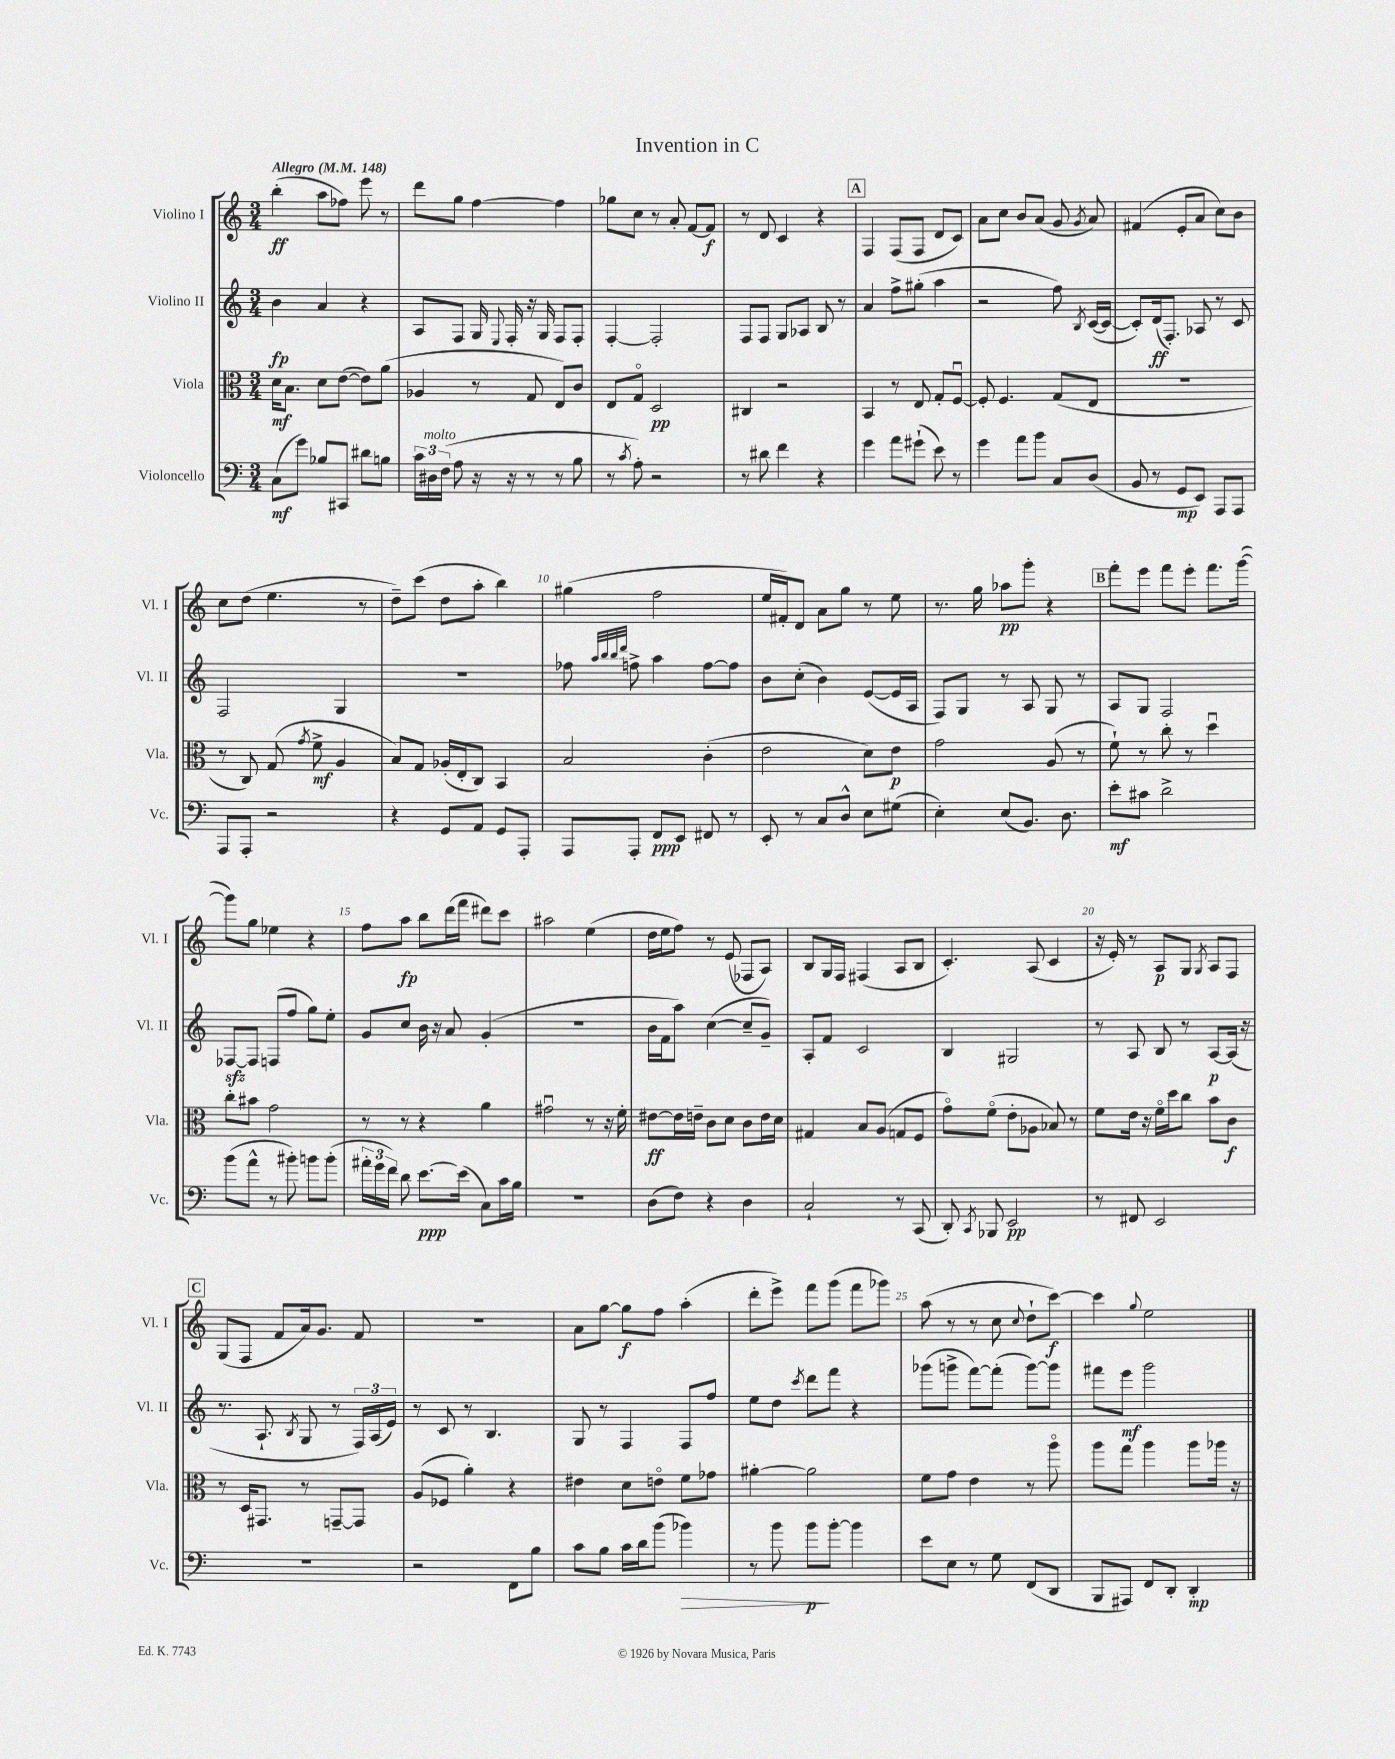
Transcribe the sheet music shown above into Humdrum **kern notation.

**kern	**dynam	**kern	**dynam	**kern	**dynam	**kern	**dynam
*part4	*part4	*part3	*part3	*part2	*part2	*part1	*part1
*staff4	*staff4	*staff3	*staff3	*staff2	*staff2	*staff1	*staff1
*I"Violoncello	*	*I"Viola	*	*I"Violino II	*	*I"Violino I	*
*I'Vc.	*	*I'Vla.	*	*I'Vl. II	*	*I'Vl. I	*
*clefF4	*	*clefC3	*	*clefG2	*	*clefG2	*
*k[]	*	*k[]	*	*k[]	*	*k[]	*
*M3/4	*	*M3/4	*	*M3/4	*	*M3/4	*
*MM148	*	*MM148	*	*MM148	*	*MM148	*
=1	=1	=1	=1	=1	=1	=1	=1
!	!	!	!	!	!	!LO:TX:a:B:t=Allegro	!
(8C\L	mf	16d\KL	mf	4b\	fp	(4bb'\	ff
.	.	8.B\J	.	.	.	.	.
8g\J)	.	.	.	.	.	.	.
8B-X/L	.	8d\L	.	4a/	.	8aa\L	.
8CC#X/J	.	([8e\J	.	.	.	8ff-X\J)	.
8d#X\L	.	8e\L])	.	4r	.	8eee\	.
8Bn\J	.	(8a\J	.	.	.	8r	.
=2	=2	=2	=2	=2	=2	=2	=2
24c\LL	.	4A-X/	.	8A/L	.	8ddd\L	.
!LO:TX:a:i:t=molto	!	!	!	!	!	!	!
24D#X\	.	.	.	.	.	.	.
(24F\JJ	.	.	.	.	.	.	.
8A\	.	.	.	8F/J	.	8gg\J	.
16r	.	8r	.	16G/	.	[4ff\	.
.	.	.	.	8qqE/	.	.	.
16r	.	.	.	16F'/	.	.	.
8r	.	8G/	.	16r	.	.	.
.	.	.	.	16G/	.	.	.
8r	.	8E/L)	.	8F/L	.	4ff\]	.
8B\	.	8c/J	.	8F'/J	.	.	.
=3	=3	=3	=3	=3	=3	=3	=3
8r	.	8E/L	.	[4F'/	.	8gg-X\L	.
8qc/	.	.	.	.	.	.	.
8A'\)	.	8G/J	.	.	.	8cc\J	.
2r	.	2D/	pp	2F'/]	.	8r	.
.	.	.	.	.	.	8a'/	.
.	.	.	.	.	.	[8f/L	.
.	.	.	.	.	.	8f/J]	f
=4	=4	=4	=4	=4	=4	=4	=4
8r	.	4C#X/	.	8F/L	.	8r	.
8d#X\	.	.	.	8F/J	.	8d/	.
4f\	.	2r	.	8G/L	.	4c/	.
.	.	.	.	8A-X/J	.	.	.
4r	.	.	.	8B/	.	4r	.
.	.	.	.	8r	.	.	.
!!LO:REH:place=s1:t=A
=5	=5	=5	=5	=5	=5	=5	=5
4g\	.	4BB/	.	4a/	.	4F/	.
8a\L	.	8r	.	8ff^\L	.	(8F/L	.
(8g#X`\J	.	8E/	.	(8gg#X'\J	.	8F/J	.
8e\)	.	8G'/L	.	4aa\	.	8d/L	.
8r	.	[8Fu/J	.	.	.	8c/J)	.
=6	=6	=6	=6	=6	=6	=6	=6
4g\	.	8F'/]	.	2r	.	8a\L	.
.	.	4.F/	.	.	.	8cc\J	.
8a\L	.	.	.	.	.	8b/L	.
8b\J	.	.	.	.	.	(8a/J	.
8C/L	.	(8G/L	.	8ff\)	.	8g/	.
.	.	.	.	8qB/	.	8qg/	.
(8D/J	.	8E/J	.	([16c/LL	.	8a/)	.
.	.	.	.	16c/JJ_	.	.	.
=7	=7	=7	=7	=7	=7	=7	=7
8BB/	.	2.r	.	8c'/L])	.	(4f#X/	.
8r	.	.	.	(16d/k	ff	.	.
.	.	.	.	8.F'/J)	.	.	.
8GG/L	mp	.	.	.	.	8e'/L	.
8EE/J)	.	.	.	8A-X/	.	8a/J	.
8AAA/L	.	.	.	8r	.	8cc\L)	.
8AAA/J	.	.	.	8c/	.	8b\J	.
!!LO:LB:g=z
=8	=8	=8	=8	=8	=8	=8	=8
8AAA/L	.	8r	.	2F/	.	8cc\L	.
8AAA'/J	.	8C/)	.	.	.	(8dd\J	.
2r	.	(8G/	.	.	.	4.ee\	.
.	.	8qg/	.	.	.	.	.
.	.	8f^\	mf	.	.	.	.
.	.	4A/	.	4G/	.	.	.
.	.	.	.	.	.	8r	.
=9	=9	=9	=9	=9	=9	=9	=9
4r	.	8B/L)	.	2.r	.	8dd~\L)	.
.	.	8G/J	.	.	.	(8ccc\J	.
8GG/L	.	(16A-X'/LL	.	.	.	8dd\L	.
.	.	16E'/J	.	.	.	.	.
8AA/J	.	8C/J)	.	.	.	8aa'\J	.
8GG/L	.	4BB/	.	.	.	4bb\)	.
8AAA'/J	.	.	.	.	.	.	.
=10	=10	=10	=10	=10	=10	=10	=10
8AAA/L	.	2B/	.	8ff-X\	.	(4gg#X\	.
.	.	.	.	32qqaa/LLL	.	.	.
.	.	.	.	32qqbb/	.	.	.
.	.	.	.	32qqbb/	.	.	.
.	.	.	.	32qqddd/JJJ	.	.	.
8AAA'/J	.	.	.	8ffn^\	.	.	.
8FF/L	ppp	.	.	4aa\	.	2ff\	.
8EE/J	.	.	.	.	.	.	.
8FF#X/	.	(4c'\	.	[8ff\L	.	.	.
8r	.	.	.	8ff\J]	.	.	.
=11	=11	=11	=11	=11	=11	=11	=11
8EE'/	.	2e\	.	8b\L	.	16ee/LL	.
.	.	.	.	.	.	16f#X'/J)	.
8r	.	.	.	(8cc'\J	.	8d/J	.
8C/L	.	.	.	4b\)	.	8a\L	.
8D^^/J	.	.	.	.	.	8gg\J	.
8E\L	.	8d\L)	.	([8e/L	.	8r	.
(8G#X\J	.	8e\J	p	16e/L]	.	8ee\	.
.	.	.	.	16A/JJ	.	.	.
=12	=12	=12	=12	=12	=12	=12	=12
4E'\)	.	2g\	.	8F/L)	.	8.r	.
.	.	.	.	8G/J	.	.	.
.	.	.	.	.	.	16gg\	.
(8E/L	.	.	.	8r	.	8aa-X\L	pp
8.BB/J)	.	.	.	8A/	.	8ggg'\J	.
.	.	(8A/	.	8G/	.	4r	.
8.D\	.	.	.	.	.	.	.
.	.	8r	.	8r	.	.	.
!!LO:REH:place=s1:t=B
=13	=13	=13	=13	=13	=13	=13	=13
8e'\L	mf	8f`\)	.	8A/L	.	8fff'\L	.
8c#X\J	.	8r	.	8G/J	.	8eee\J	.
2d^\	.	8cc'\	.	2F/	.	8fff\L	.
.	.	8r	.	.	.	8eee'\J	.
.	.	4ddu\	.	.	.	8.fff\L	.
.	.	.	.	.	.	([16ggg\Jk	.
!!LO:LB:g=z
=14	=14	=14	=14	=14	=14	=14	=14
(8b\L	.	8cc'\L	.	[8F-Xzz/L	.	8ggg\L])	.
8a^^\J	.	8b#X\J	.	8F-/J]	.	8gg\J	.
8r	.	2g\	.	(8Fn/L	.	4ee-X\	.
8b#X'\)	.	.	.	8ff/J	.	.	.
8bn\L	.	.	.	8gg\L)	.	4r	.
(8b'\J	.	.	.	8ee'\J	.	.	.
=15	=15	=15	=15	=15	=15	=15	=15
24a#X'\LL	.	8r	.	8g/L	.	8ff\L	.
24g\	.	.	.	.	.	.	.
24f\JJ)	.	.	.	.	.	.	.
8d\	.	8r	.	8cc/J	.	8aa\J	fp
[8.e\L	ppp	4r	.	16b\	.	8bb\L	.
.	.	.	.	16r	.	.	.
.	.	.	.	8a/	.	(16ddd\L	.
(16e\Jk]	.	.	.	.	.	16fff\JJ	.
8C\L)	.	4a\	.	(4g'/	.	8ddd#X\L)	.
16c\L	.	.	.	.	.	8ccc\J	.
16B\JJ	.	.	.	.	.	.	.
=16	=16	=16	=16	=16	=16	=16	=16
2.r	.	2g#Xu\	.	2.r	.	2aa#X\	.
.	.	8r	.	.	.	(4ee\	.
.	.	16r	.	.	.	.	.
.	.	16f'\	.	.	.	.	.
=17	=17	=17	=17	=17	=17	=17	=17
(8D\L	.	[8e#X\L	ff	16b\LL	.	16dd\LL	.
.	.	.	.	16f\J	.	16ee\J	.
8F\J)	.	16e#\L]	.	8aa\J)	.	8ff\J)	.
.	.	16en~\JJ	.	.	.	.	.
4r	.	8c\L	.	([4cc\	.	8r	.
.	.	8d\J	.	.	.	(8e/	.
4D\	.	8c\L	.	8cc~/L]	.	8F-X/L	.
.	.	16e\L	.	8g~/J)	.	8A/J)	.
.	.	16d\JJ	.	.	.	.	.
=18	=18	=18	=18	=18	=18	=18	=18
2C`/	.	4G#X/	.	8A'/L	.	8B/L	.
.	.	.	.	8f/J	.	16G/L	.
.	.	.	.	.	.	16F/JJ	.
.	.	8B/L	.	2c/	.	(4F#X/	.
.	.	(8A/J	.	.	.	.	.
8r	.	8Gn/L	.	.	.	8A/L	.
(8CC/	.	8F/J	.	.	.	8B/J	.
=19	=19	=19	=19	=19	=19	=19	=19
8DD'/)	.	8g\L)	.	4B/	.	4.c'/)	.
8qCC/	.	.	.	.	.	.	.
8BBB-X/	.	(8f\J	.	.	.	.	.
2EE/	pp	8e'\L	.	2G#X/	.	.	.
.	.	8A-X\J	.	.	.	(8A/	.
.	.	8B-X/)	.	.	.	4c/	.
.	.	8r	.	.	.	.	.
=20	=20	=20	=20	=20	=20	=20	=20
8r	.	8f\L	.	8r	.	16r	.
.	.	.	.	.	.	16e'/)	.
8FF#X/	.	16e\Jk	.	8A/	.	8r	.
.	.	16r	.	.	.	.	.
2EE/	.	16f\LL	.	8B/	.	8A/L	p
.	.	16dd\J	.	.	.	.	.
.	.	8cc\J	.	8r	.	8G/J	.
.	.	.	.	.	.	8qG/	.
.	.	8b\L	.	[8A/L	p	8A/L	.
.	.	8c\J	f	(16A/Jk]	.	8F/J	.
.	.	.	.	16r	.	.	.
!!LO:LB:g=z
!!LO:REH:place=s1:t=C
=21	=21	=21	=21	=21	=21	=21	=21
2.r	.	8r	.	8.r	.	(8G/L	.
.	.	16D/KL	.	.	.	8F/J	.
.	.	8.GG#X/J	.	8.A`/	.	.	.
.	.	.	.	.	.	8f/L	.
.	.	.	.	8qB/	.	.	.
.	.	8r	.	8G/	.	16a/k)	.
.	.	.	.	.	.	8.g/J	.
.	.	[8GGn~/L	.	8r	.	.	.
.	.	8GG/J]	.	24F/LL)	.	8f/	.
.	.	.	.	(24A/	.	.	.
.	.	.	.	24e/JJ)	.	.	.
=22	=22	=22	=22	=22	=22	=22	=22
2r	.	(8A/L	.	8r	.	2.r	.
.	.	8F-X/J	.	8c/	.	.	.
.	.	4a'\)	.	8r	.	.	.
.	.	.	.	4.B/	.	.	.
8FF\L	.	4r	.	.	.	.	.
8B\J	.	.	.	.	.	.	.
=23	=23	=23	=23	=23	=23	=23	=23
8c\L	.	4e#X\	.	8G/	.	8a\L	.
8B\J	.	.	.	8r	.	[8gg\J	.
16c\LL	.	8d\L	.	4F/	.	8gg\L]	f
16d\J	.	.	.	.	.	.	.
(8b\J	.	8en\J	.	.	.	8ff\J	.
!	!LO:HP:b	!	!	!	!	!	!
4b-X\)	>	8f\L	.	8F/L	.	(4aa'\	.
.	.	8g-X\J	.	8ff/J	.	.	.
=24	=24	=24	=24	=24	=24	=24	=24
8r	.	[4a#X'\	.	8ee\L	.	8ddd'\L	.
8b\	.	.	.	8dd\J	.	8eee^\J)	.
.	.	.	.	8qccc/	.	.	.
8b\L	p	2a#\]	.	8ddd\L	.	8fff\L	.
[8b'\J	]	.	.	8fff\J	.	(8ggg\J	.
4b\]	.	.	.	4r	.	8fff\L	.
.	.	.	.	.	.	8ggg-X\J)	.
=25	=25	=25	=25	=25	=25	=25	=25
8e\L	.	8f\L	.	(8ggg-X\L	.	(8aa\	.
8E\J	.	8g\J	.	8gggn^\J	.	8r	.
8r	.	4e\	.	[8fff\L)	.	8r	.
8G\	.	.	.	(8fff'\J]	.	8cc\	.
.	.	.	.	.	.	8qqcc/	.
(8FF/L	.	8r	.	[8ggg\L)	.	8dd`\L	.
8DD/J	.	8aa\	.	8ggg\J]	.	[8ccc\J)	f
=26	=26	=26	=26	=26	=26	=26	=26
8BBB/L	.	8aa\L	.	8fff#X\L	.	4ccc\]	.
8AAA#X/J)	.	8gg\J	.	8eee\J	mf	.	.
.	.	.	.	.	.	8qqgg/	.
8FF/L	.	4aa\	.	2ggg\	.	2ee\	.
8DD'/J	.	.	.	.	.	.	.
4DD'/	mp	8aa\L	.	.	.	.	.
.	.	16aa-X\Jk	.	.	.	.	.
.	.	16r	.	.	.	.	.
==	==	==	==	==	==	==	==
*-	*-	*-	*-	*-	*-	*-	*-
